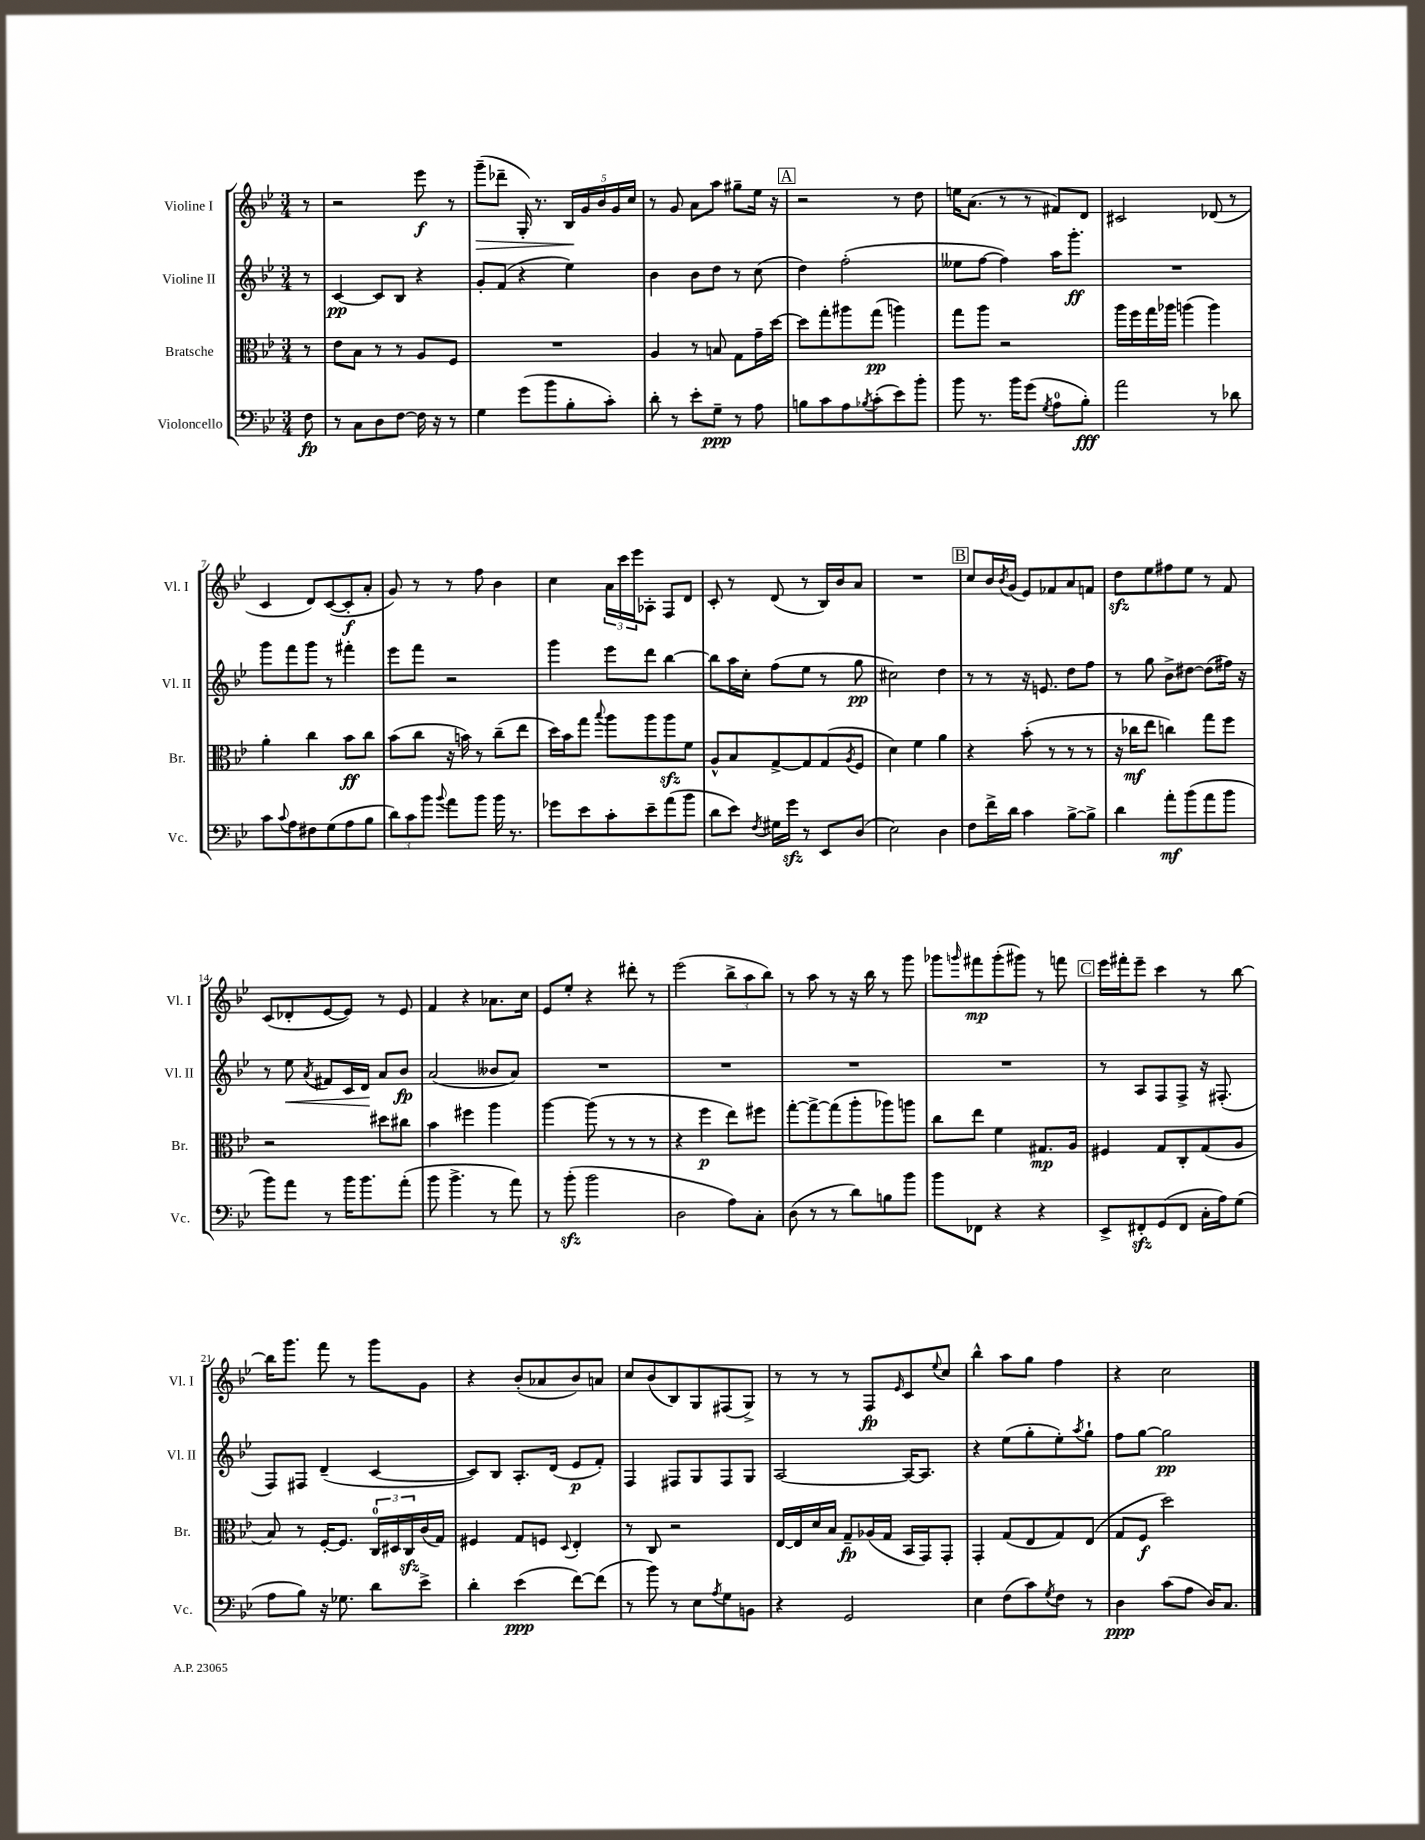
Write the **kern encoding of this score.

**kern	**kern	**kern	**kern
*staff4	*staff3	*staff2	*staff1
*clefF4	*clefC3	*clefG2	*clefG2
*k[b-e-]	*k[b-e-]	*k[b-e-]	*k[b-e-]
*M3/4	*M3/4	*M3/4	*M3/4
8F	8r	8r	8r
=	=	=	=
8r	8e-	[4c	2r
8C	8B-	.	.
8D	8r	8c]	.
[8F	8r	8B-	.
16F]	8A	4r	8eee-
16r	.	.	.
8r	8F	.	8r
=	=	=	=
4G	2.r	8g'	(8ggg~
.	.	(8f	8ddd-~
(8g	.	4r	16G')
.	.	.	8.r
8b-	.	.	.
8B-'	.	4ee-)	20B-
.	.	.	20g
.	.	.	20b-
8c')	.	.	.
.	.	.	20g
.	.	.	20cc
=	=	=	=
8d'	4A	4b-	8r
8r	.	.	8g
8e-'	8r	8b-	8a
8G~	8B	8dd	8aa
8r	8G	8r	8gg#~
8A	16g~	(8cc	16ee-
.	[16dd	.	16r
=	=	=	=
8B	8dd]	4dd)	2r
8c	8gg'	.	.
8A	8aa#	(2ff'	.
8qB-	.	.	.
(8c'	(8gg	.	.
8e-)	4aa)	.	8r
8b-'	.	.	8dd
=	=	=	=
8b-	8gg	8ee--	16ee
.	.	.	(8.a
8.r	8aa	[8ff	.
.	2r	4ff])	8r
16b-	.	.	.
(8g	.	.	8r
8qG	.	.	.
8A	.	16aa	8f#)
.	.	8.ggg'	.
8B-')	.	.	8d
=	=	=	=
2a	16aa	2.r	2c#
.	16ff	.	.
.	16gg	.	.
.	16aa-	.	.
.	(4aa	.	.
8r	4aa)	.	(8d-
8d-	.	.	8r
=	=	=	=
8c	4a'	8ggg	4c
8qqc	.	.	.
8A	.	8fff	.
8F#	4cc	8ggg	8d)
(8G	.	8r	([8c
8A	8b-	4fff#'	8c']
8B-	8cc	.	8a'
=	=	=	=
12d)	(8b-	8eee-	8g)
12c	.	.	.
.	8cc	8fff	8r
12b-	.	.	.
8qqb-	.	.	.
8a	16r	2r	8r
.	16b)	.	.
8b-	8r	.	8ff
16b-	(8cc~	.	4b-
8.r	.	.	.
.	8ee-	.	.
=	=	=	=
8g-	16dd)	4ggg	4cc
.	16b-	.	.
8e-	8gg	.	.
.	8qqbb-	.	.
8c'	8aa	8eee-	24a
.	.	.	24ccc
.	.	.	24eee-
8e-~	8aa	8ddd	8A-'
(8a	8aa	[4bb-	8F
8b-	8f	.	8d
=	=	=	=
8d	8A^^	8bb-]	8c'
8e-)	8B-	16aa	8r
.	.	16cc'	.
8qF	.	.	.
16G#	[8G^	(8ff	(8d
16g	.	.	.
8r	8G]	8ee-	8r
8EE-	(8G	8r	16B-)
.	.	.	16b-
.	8qA	.	.
(8D	8F	8gg	8a
=	=	=	=
2E-)	4d)	2cc#)	2.r
.	4f	.	.
4D	4a	4dd	.
=	=	=	=
8F	4r	8r	8cc
16f^	.	8r	16b-
.	.	.	8qb-
16d	.	.	(16g
4c	(8b-'	16r	8e-)
.	.	8.e	.
.	8r	.	8f-
[8B-^	8r	8dd	8a
8B-^]	8r	8ff	8f
=	=	=	=
4d	16r	8r	8dd
.	16cc-	.	.
.	8ee-	8gg	8ee-
8a'	4cc)	8b-^	8ff#
(8b-	.	[8dd#	8ee-
8a	8gg	(8dd#]	8r
8b-	8ff	16ff#)	8f
.	.	16r	.
=	=	=	=
8b-)	2r	8r	(8c
8a	.	8ee-	8d-'
.	.	8qa	.
8r	.	8f#	[8e-
16b-	.	16c	8e-])
8.b-	.	16d	.
.	8dd#	8a	8r
(8a'	8cc#	8b-	8e-
=	=	=	=
8b-	4b-	(2a	4f
4.b-^	.	.	.
.	4ff#	.	4r
8r	4aa	8b--	8.a-
8a)	.	8a)	.
.	.	.	16cc
=	=	=	=
8r	[4aa	2.r	8e-
(8b-'	.	.	8ee-'
2b-	(8aa]	.	4r
.	8r	.	.
.	8r	.	8ddd#'
.	8r	.	8r
=	=	=	=
2D	4r	2.r	(2eee-
.	4ff	.	.
8A)	8ee-)	.	12bb-^
.	.	.	12aa
8C'	8ff#	.	.
.	.	.	12bb-)
=	=	=	=
(8D	[8gg'	2.r	8r
8r	8gg^_	.	8aa
8r	(8gg]	.	8r
8d)	8aa'	.	16r
.	.	.	16bb-
8B	8aa-)	.	8r
8b-	8aa	.	8ggg
=	=	=	=
8b-	8cc	2.r	8ggg-
.	.	.	16qqggg
8FF-	8ee-	.	8fff#
4r	4f	.	(8ggg'
.	.	.	8ggg#)
4r	8.G#	.	8r
.	.	.	8fff
.	16A	.	.
=	=	=	=
8EE-^	4F#	8r	16eee-
.	.	.	16fff#'
8FF#'	.	8A	8eee-~
(8GG	8G	8F	4ccc
8FF#	8C'	8F^	.
16C'	(8G	16r	8r
16A)	.	(8.F#'	.
(8G	8A	.	[8bb-
=	=	=	=
8A	8B-)	8F)	16bb-]
.	.	.	8.ggg
8B-)	8r	8F#	.
16r	[16F'	(4d~	8fff
8.G-	8.F]	.	.
.	.	.	8r
8d	24C	[4c	8ggg
.	24D#	.	.
.	24C	.	.
8e-^	(16c	.	8g
.	16G)	.	.
=	=	=	=
4d'	4F#	8c])	4r
.	.	8B-	.
(4e-	8G	8.A'	(8b-'
.	8F	.	8a-
.	.	(16d	.
.	8qqD	.	.
[8f)	4E-'	8e-	8b-)
(8f]	.	8f')	8a
=	=	=	=
8r	8r	4F	8cc
8b-)	8C	.	(8b-
8r	2r	8F#	8B-)
8E-	.	8G	8G
8qA	.	.	.
8G	.	8F#	(8F#
8BB	.	8G	8G^)
=	=	=	=
4r	[16E-	[2A	8r
.	16E-]	.	.
.	16d	.	8r
.	16B-	.	.
2GG	8G~	.	8r
.	(16A-	.	8F
.	16G	.	.
.	.	.	16qqe-
.	16BB-	16A_	8c
.	16GG)	8.A]	.
.	.	.	8qqee-
.	8GG'	.	8cc
=	=	=	=
4E-	4GG'	4r	4bb-^^
(8F	(8G	(8ee-	8aa
8c)	8E-	8gg'	8gg
8qG	.	.	.
8F	8G)	8ee-')	4ff
.	.	8qaa	.
8r	(8E-	8gg`	.
=	=	=	=
4D	8G	8ff	4r
.	8F	[8gg	.
(8c	2dd)	2gg]	2cc
8A	.	.	.
16D)	.	.	.
8.C	.	.	.
==	==	==	==
*-	*-	*-	*-
